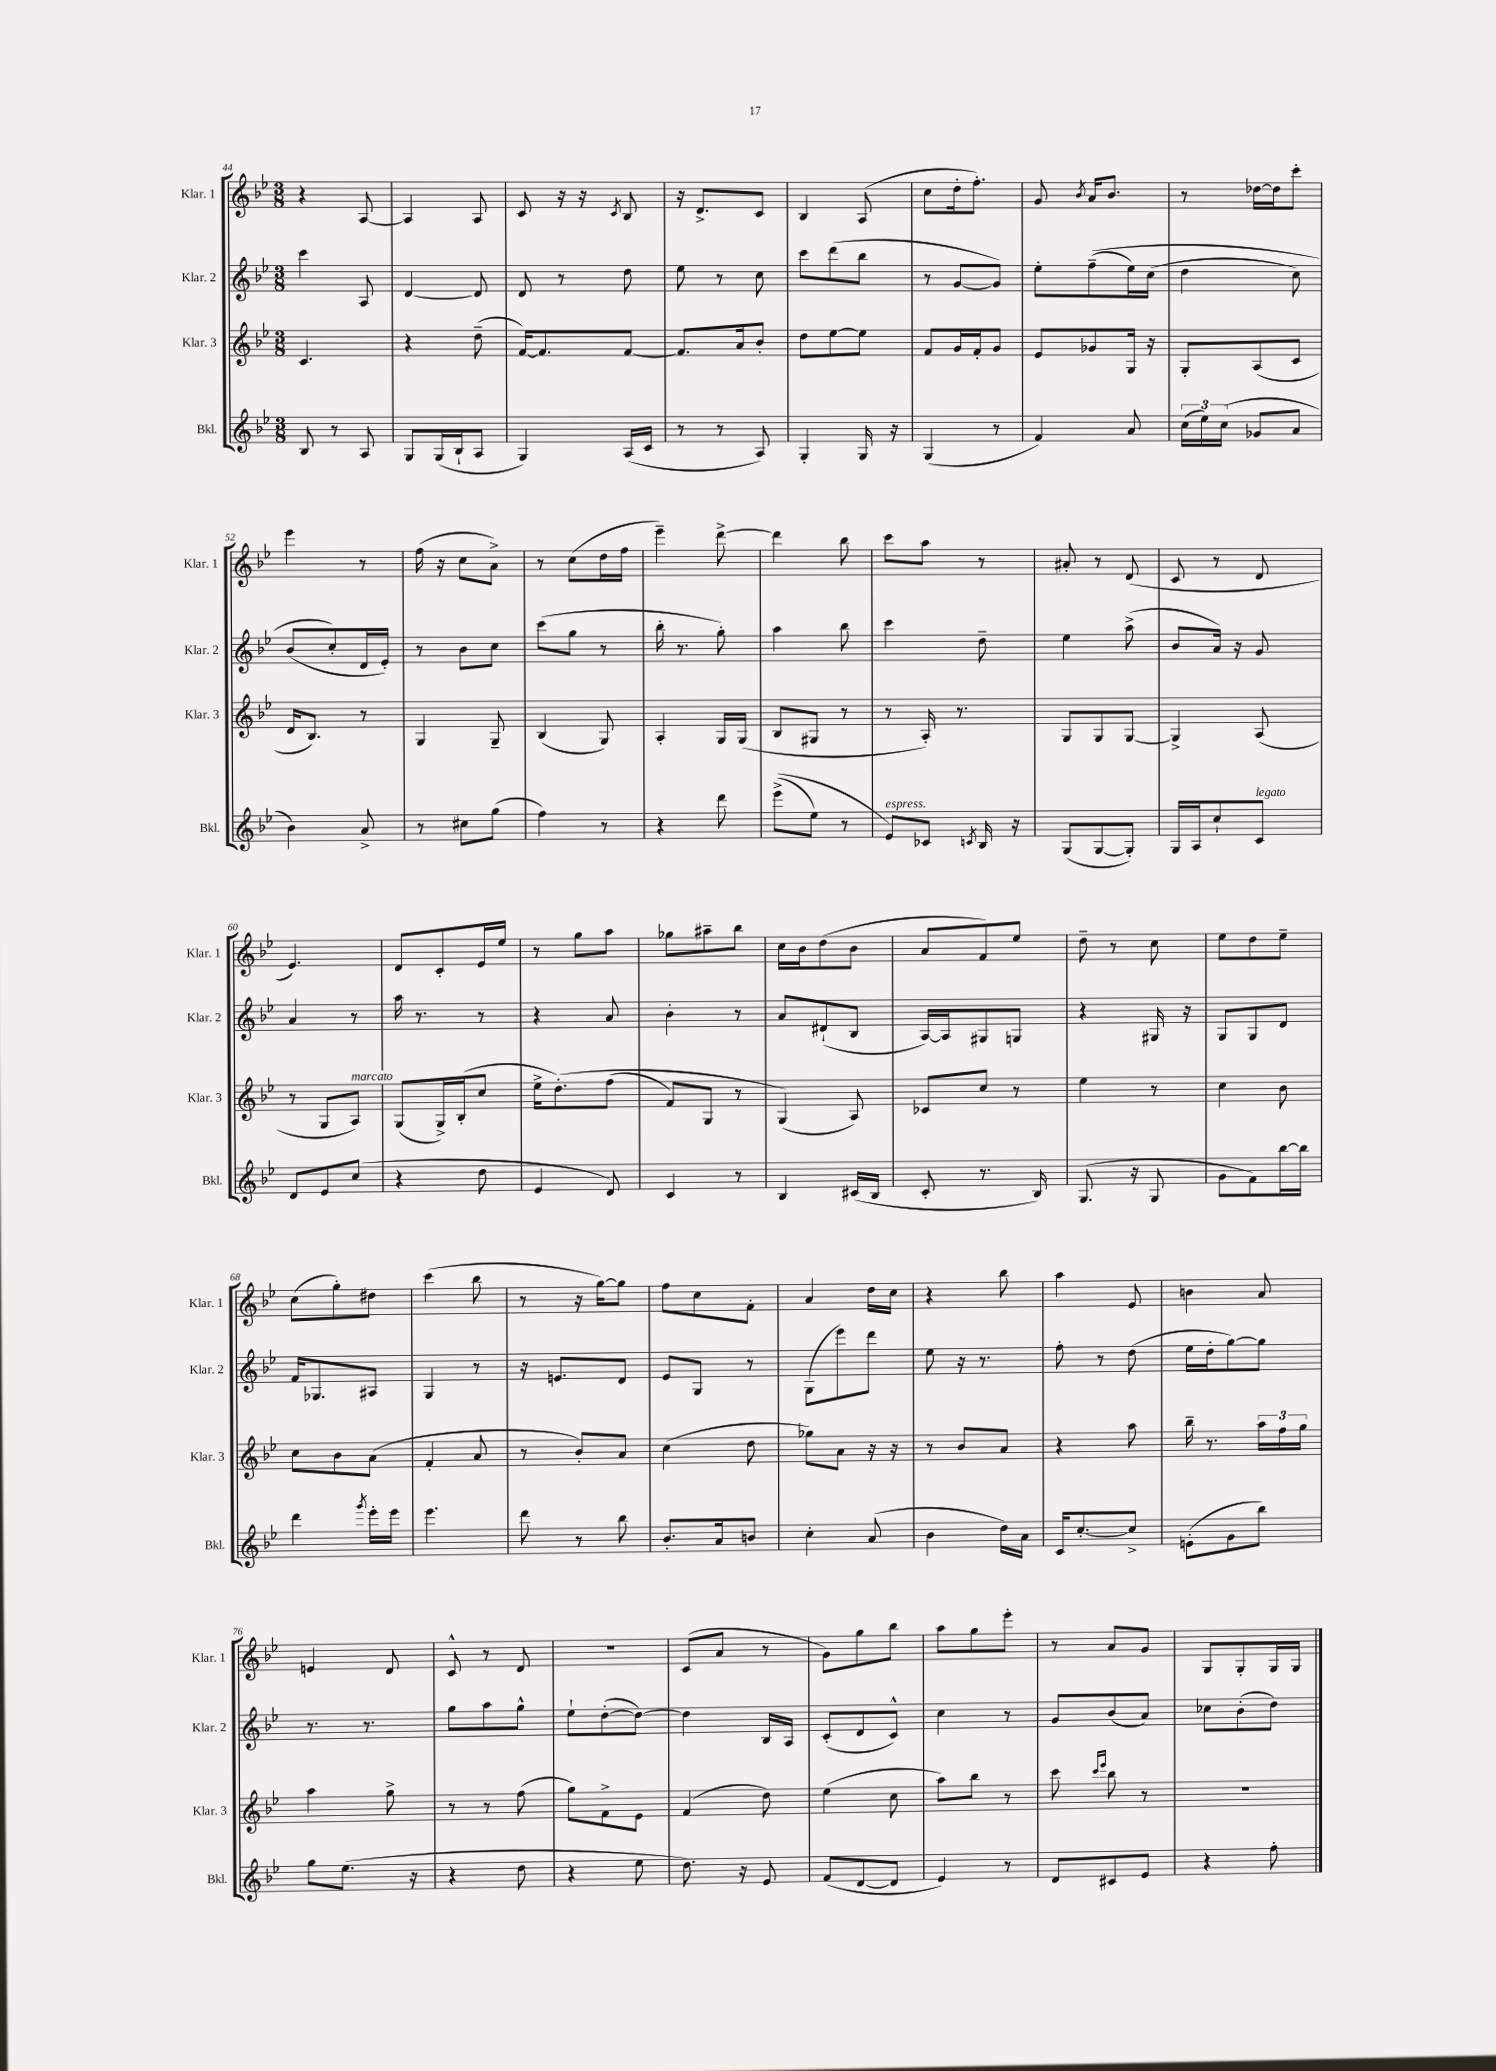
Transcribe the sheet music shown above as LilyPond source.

<<
\new StaffGroup <<
\new Staff = "s0" \with { instrumentName = "Klar. 1" shortInstrumentName = "Klar. 1" } {
    \clef treble \key bes \major \numericTimeSignature \time 3/8
    \autoBeamOff r4 a8~ |
    a4 a8 |
    c'8 r16 r16 \acciaccatura { c'8 } bes8 |
    r16 d'8.[-> c'8] |
    bes4 a8( |
    c''8[ d''16-. f''8.]-.) |
    g'8 \acciaccatura { bes'8 } a'16[ bes'8.] |
    r8 des''16[~ des''16 c'''8]-. |
    ees'''4 r8 |
    f''16( r16 c''8[ a'8]->) |
    r8 c''8[( d''16 f''16] |
    ees'''4--) d'''8~-> |
    d'''4 bes''8 |
    c'''8[ a''8] r8 |
    ais'8-. r8 d'8( |
    c'8 r8 d'8 |
    ees'4.) |
    d'8[ c'8-. ees'16 ees''16] |
    r8 g''8[ a''8] |
    ges''8[ ais''8-- bes''8] |
    c''16[ bes'16 d''8( bes'8] |
    a'8[ f'8) ees''8] |
    d''8-- r8 c''8 |
    ees''8[ d''8 ees''8]-- |
    c''8[( g''8-.) dis''8] |
    c'''4( bes''8 |
    r8 r16 g''16[~) g''8] |
    f''8[ c''8 f'8]-. |
    a'4 d''16[ c''16] |
    r4 bes''8 |
    a''4 ees'8 |
    b'4 a'8 |
    e'4 d'8 |
    c'8-^ r8 d'8 |
    R4. |
    c'8[( a'8] r8 |
    g'8[) g''8 bes''8] |
    a''8[ g''8 ees'''8]-. |
    r8 a'8[ g'8] |
    g8[ g8-. g16 g16] \bar "|." |
}
\new Staff = "s1" \with { instrumentName = "Klar. 2" shortInstrumentName = "Klar. 2" } {
    \clef treble \key bes \major \numericTimeSignature \time 3/8
    \autoBeamOff c'''4 a8 |
    d'4~ d'8 |
    d'8 r8 d''8 |
    ees''8 r8 c''8 |
    c'''8[ d'''8( bes''8] |
    r8 g'8[~ g'8]) |
    ees''8[-. f''8--(\( ees''16) c''16]( |
    d''4 c''8) |
    bes'8[( c''8-.\) d'16 ees'16]-.) |
    r8 bes'8[ c''8] |
    c'''8[( g''8] r8 |
    bes''16-. r8. g''8-.) |
    a''4 bes''8 |
    c'''4 d''8-- |
    ees''4 a''8->( |
    bes'8[ a'16]) r16 g'8 |
    a'4 r8 |
    a''16 r8. r8 |
    r4 a'8 |
    bes'4-. r8 |
    a'8[ dis'8-!( bes8] |
    a16[~) a16 gis8 g8] |
    r4 gis16 r16 |
    g8[ g8 d'8] |
    f'16[ ges8. ais8] |
    g4 r8 |
    r16 e'8.[ d'8] |
    ees'8[ g8] r8 |
    g8[( ees'''8) d'''8] |
    ees''8 r16 r8. |
    f''8-. r8 d''8( |
    ees''16[ d''16-. g''8~) g''8] |
    r8. r8. |
    g''8[ a''8 g''8]-^ |
    ees''8[-! d''8~-.( d''8]~) |
    d''4 bes16[ a16] |
    c'8[-.( d'8 c'8]-^) |
    c''4 r8 |
    g'8[ bes'8( a'8]) |
    ces''8[ bes'8-.( d''8]) \bar "|." |
}
\new Staff = "s2" \with { instrumentName = "Klar. 3" shortInstrumentName = "Klar. 3" } {
    \clef treble \key bes \major \numericTimeSignature \time 3/8
    \autoBeamOff c'4. |
    r4 d''8--( |
    f'16[~) f'8. f'8]~ |
    f'8.[ a'16 bes'8]-. |
    d''8[ ees''8~ ees''8] |
    f'8[ g'16 f'16-. g'8] |
    ees'8[ ges'8 g16] r16 |
    g8[-. a8( c'8] |
    d'16[ bes8.]) r8 |
    g4 g8-- |
    bes4( g8) |
    a4-. g16[ g16]( |
    bes8[ gis8] r8 |
    r8 a16-.) r8. |
    g8[ g8 g8]~ |
    g4-> a8( |
    r8 g8[ a8]^\markup { \italic "marcato" }) |
    g8[( g16->) bes16-.( c''8] |
    ees''16[-> d''8.-.)\( f''8]( |
    f'8[) g8] r8 |
    g4(\) a8) |
    ces'8[ c''8] r8 |
    ees''4 r8 |
    c''4 bes'8 |
    c''8[ bes'8 a'8]( |
    f'4-. a'8 |
    r8 bes'8[-.) a'8] |
    c''4( d''8 |
    ges''8[) a'8] r16 r16 |
    r8 bes'8[ a'8] |
    r4 a''8 |
    bes''16-- r8. \tuplet 3/2 { a''16[ f''16 g''16] } |
    a''4 g''8-> |
    r8 r8 f''8( |
    g''8[) f'8-> ees'8] |
    f'4( d''8) |
    ees''4( c''8 |
    a''8[) bes''8] r8 |
    c'''8 \grace { c'''16[ ees'''16] } bes''8 r8 |
    R4. \bar "|." |
}
\new Staff = "s3" \with { instrumentName = "Bkl." shortInstrumentName = "Bkl." } {
    \clef treble \key bes \major \numericTimeSignature \time 3/8
    \autoBeamOff bes8 r8 a8 |
    g8[ g16( bes16-! a8] |
    g4) a16[( c'16] |
    r8 r8 a8) |
    g4-. g16 r16 |
    g4( r8 |
    f'4) a'8 |
    \tuplet 3/2 { c''16[( ees''16) c''16]( } ges'8[ a'8] |
    bes'4) a'8-> |
    r8 cis''8[ g''8]( |
    f''4) r8 |
    r4 d'''8 |
    ees'''8[->(\( ees''8]) r8 |
    ees'8[^\markup { \italic "espress." }\) ces'8] \acciaccatura { c'8 } bes16 r16 |
    g8[( g8~ g8]-.) |
    g16[ a16 c''8-! c'8]^\markup { \italic "legato" } |
    d'8[ ees'8 c''8]( |
    r4 d''8 |
    ees'4 d'8) |
    c'4 r8 |
    bes4 cis'16[( bes16] |
    c'8-. r8. bes16) |
    g8.( r16 g8 |
    g'8[ f'8) bes''16~ bes''16] |
    d'''4 \acciaccatura { g'''8 } ees'''16[-. ees'''16] |
    ees'''4. |
    d'''8 r8 bes''8 |
    bes'8.[-. a'16 b'8] |
    c''4-. a'8( |
    bes'4 d''16[) a'16] |
    c'16[ c''8.~-. c''8]-> |
    e'8[-.( g'8 bes''8]) |
    g''8[ ees''8.]( r16 |
    r4 d''8 |
    r4 ees''8 |
    d''8.) r16 ees'8 |
    f'8[( d'8~ d'8] |
    ees'4) r8 |
    d'8[ cis'8 ees'8] |
    r4 f''8-. \bar "|." |
}
>>
>>
\layout { \context { \Score currentBarNumber = #44 } }
